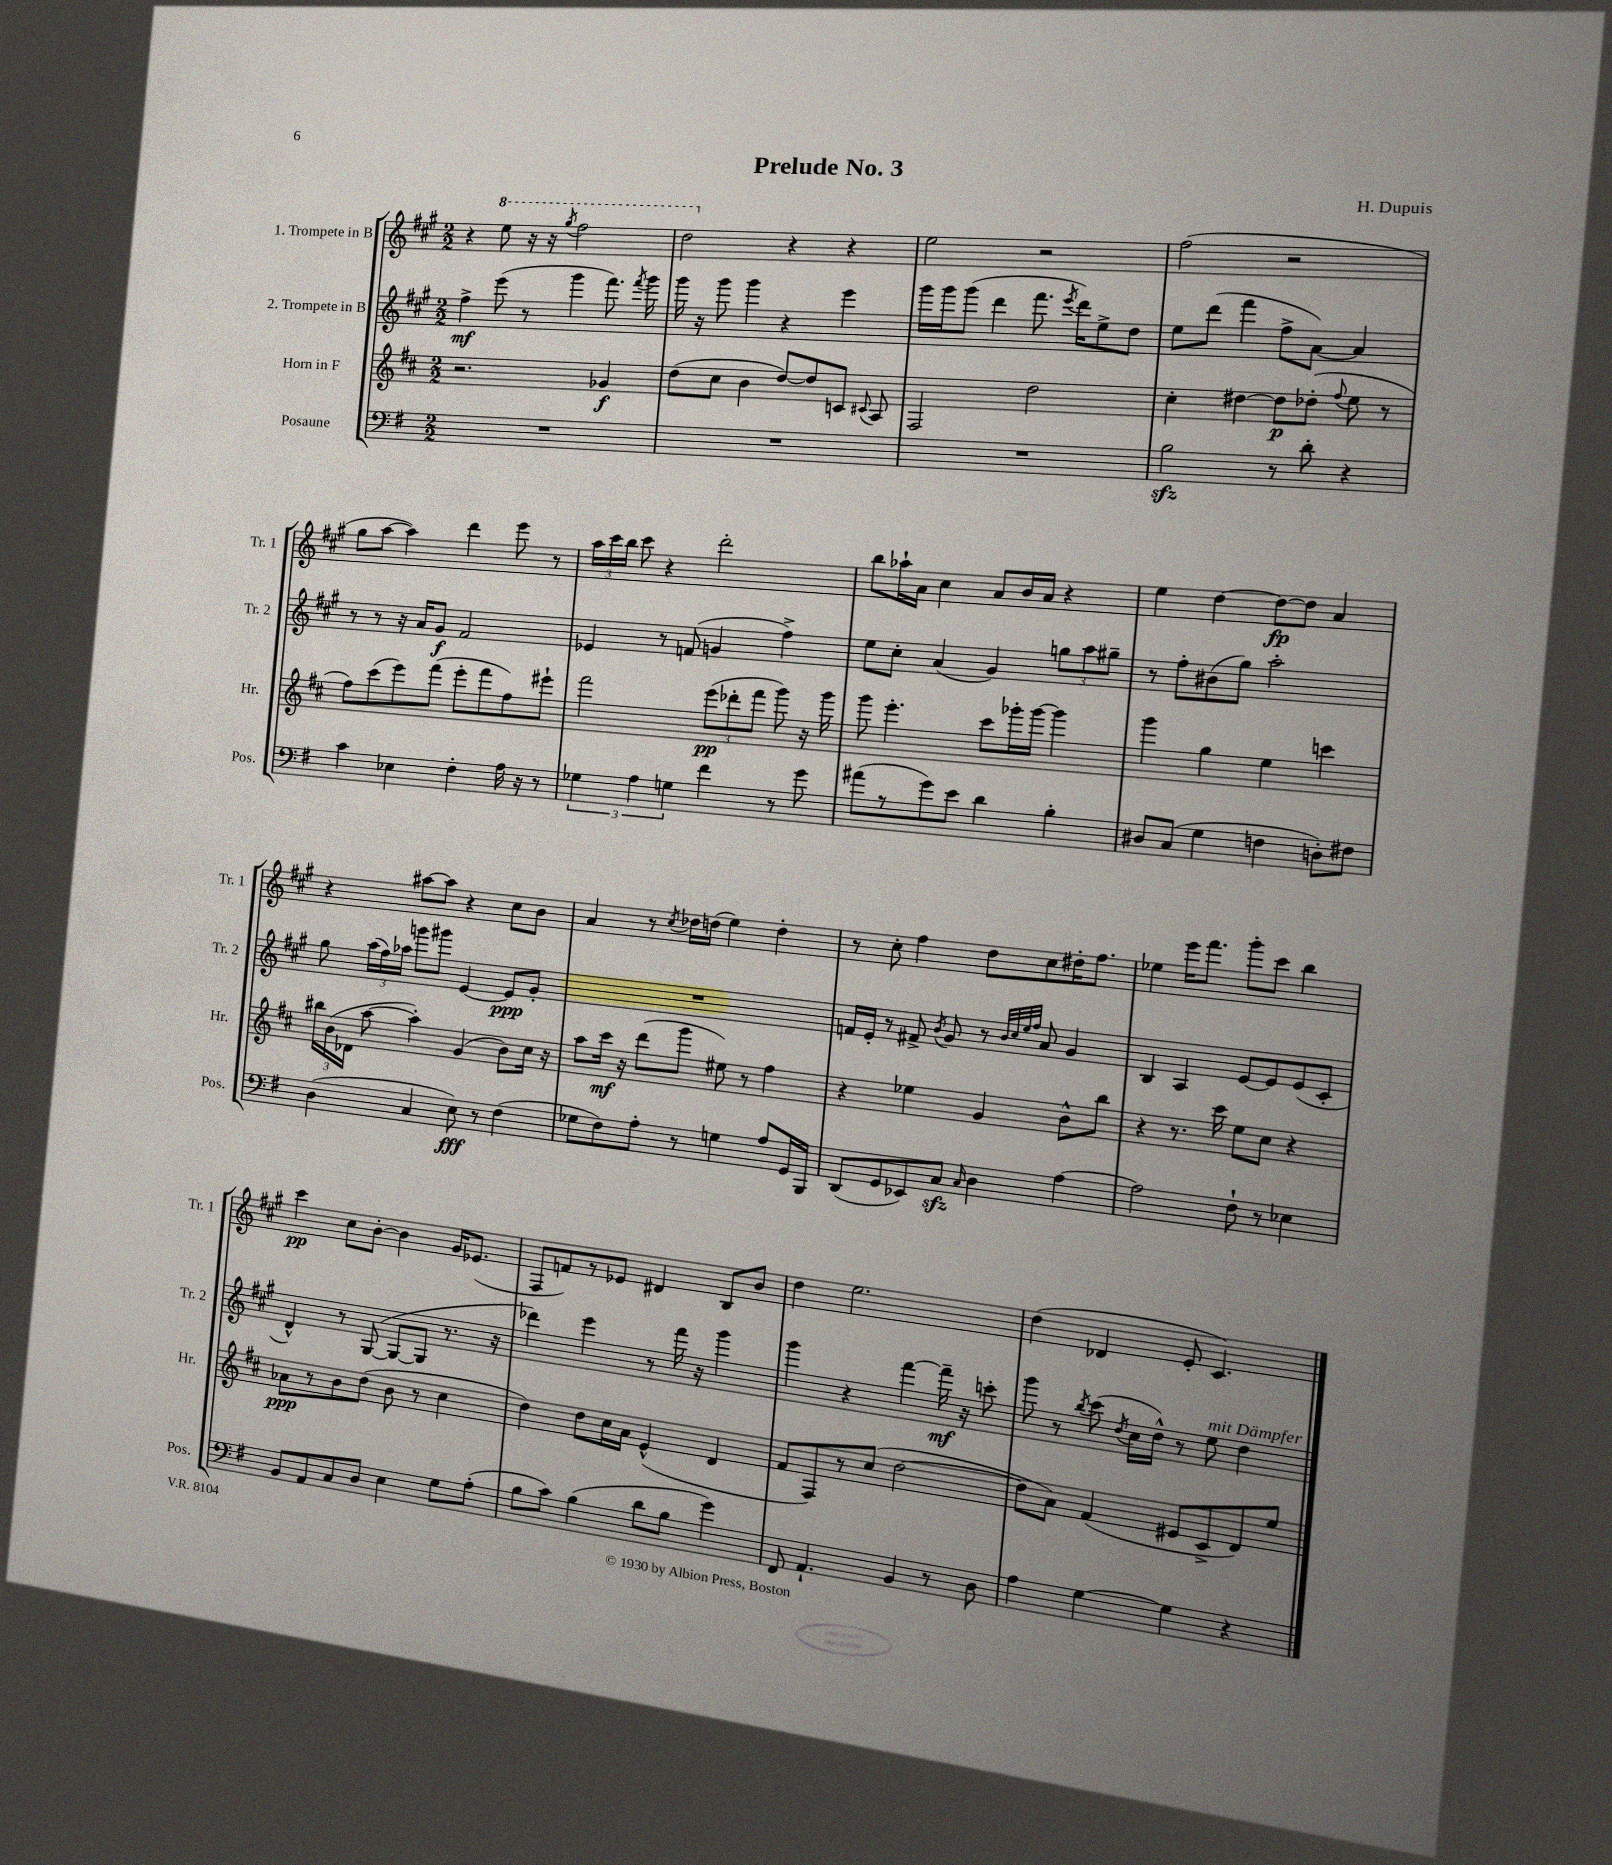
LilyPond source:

\header { title = "Prelude No. 3" composer = "H. Dupuis" }
<<
\new StaffGroup <<
\new Staff = "s0" \with { instrumentName = "1. Trompete in B" shortInstrumentName = "Tr. 1" } {
    \clef treble \key a \major \numericTimeSignature \time 2/2
    \autoBeamOff r4 \ottava #1 e'''8 r16 r16 \acciaccatura { gis'''8 } fis'''2 |
    d'''2 \ottava #0 r4 r4 |
    e''2 r2 |
    fis''2( r2 |
    gis''8[ a''8]~ a''4) d'''4 e'''8 r8 |
    \tuplet 3/2 { a''16[ cis'''16 b''16] } cis'''8 r4 d'''2-. |
    b''8[ aes''16-! a'16] cis''4 a'8[ b'16 a'16] r4 |
    e''4 d''4~ d''8[~\fp d''8] a'4 |
    r4 ais''8[~ ais''8] r4 cis''8[ b'8] |
    a'4 r8 \acciaccatura { cis''8 } des''16[ d''16]( e''4) d''4-. |
    r8 cis''8-. fis''4 d''8[ cis''8 dis''16-. fis''8.] |
    ees''4 e'''16[ fis'''8.] gis'''8[-. cis'''8] b''4 |
    cis'''4\pp cis''8[ b'8]~-. b'4 gis'16[ ees'8.]( |
    fis8[ f'8) r8 ees'8] dis'4 b8[ b'8] |
    d''4 e''2. |
    d''4( des'4 e'8-. cis'4.) \bar "|." |
}
\new Staff = "s1" \with { instrumentName = "2. Trompete in B" shortInstrumentName = "Tr. 2" } {
    \clef treble \key a \major \numericTimeSignature \time 2/2
    \autoBeamOff fis''4->\mf e'''8( r8 gis'''4 fis'''8.) \acciaccatura { fis'''8 } gis'''16 |
    gis'''16 r16 gis'''8 gis'''4 r4 e'''4 |
    gis'''16[ gis'''16 gis'''8]( d'''4 fis'''8. \acciaccatura { e'''8 } d'''16[) e''8-> d''8] |
    e''8[ d'''8]( fis'''4 fis''8[-> a'8]~) a'4 |
    r8 r8 r16 a'16[ gis'8]\f fis'2 |
    ees'4 r8 f'8( g'4 fis''4->) |
    e''8[ cis''8]-. a'4( gis'4) \tuplet 3/2 { g''8[ a''8 gis''8]-- } |
    r8 fis''8[-. bis'8( gis''8]) a''2-. |
    gis''8 \tuplet 3/2 { a''16[( fis''16) aes''16] } g'''8[ gis'''8] e'4~ e'8[\ppp gis'8]-. |
    R1 |
    f'16[ e'16]-. r8 fis'8-> \acciaccatura { b'8 } gis'8 r8 \grace { b'32[ cis''32 e''32 fis''32] } a'8 gis'4 |
    b4 a4 e'8[~ e'8 e'8( cis'8]-. |
    d'4-^) r8 gis8~( gis8[~ gis8] r8. r16 |
    des'''4) e'''4 r8 fis'''16 r16 gis'''4 |
    gis'''4 r4 fis'''4~ fis'''16--\mf r16 c'''8-. |
    gis'''8 r8 \acciaccatura { b''8 } cis'''8( \acciaccatura { d''8 } cis''16[ d''16]-^) r8 e''8^\markup { \italic "mit Dämpfer" } d''4 \bar "|." |
}
\new Staff = "s2" \with { instrumentName = "Horn in F" shortInstrumentName = "Hr." } {
    \clef treble \key d \major \numericTimeSignature \time 2/2
    \autoBeamOff r2. ges'4\f |
    d''8[( cis''8] b'4 d''8[~) d''8 c'8] \appoggiatura { cis'8 } a8 |
    fis2 d''2 |
    cis''4-. dis''4~ dis''8[\p des''8]-.( \appoggiatura { fis''8 } e''8 r8 |
    fis''8[) cis'''8( e'''8) fis'''8]( e'''8[-. fis'''8 fis''8) eis'''8]-! |
    fis'''2 \tuplet 3/2 { e'''8[\pp( des'''8-. fis'''8] } g'''8) r16 g'''16 |
    g'''8 e'''4.-. cis'''8[ ges'''16-. ges'''16]~ ges'''4 |
    g'''4 g''4 e''4 c'''4 |
    \tuplet 3/2 { bis''16[ b'16( des'16] } a''8~ a''4-.) g'4( b'8[) cis''16] r16 |
    a''8[ cis'''16]\mf r16 d'''8[( g'''8] eis''8) r8 fis''4 |
    r4 ees''4 g'4 b'8[-^ b''8] |
    r4 r8. cis'''16 e''8[ cis''8] r4 |
    aes'8[\ppp r8 b'8 d''8]( b'8 r8 cis''4 |
    d''4) d''8[ cis''16 a'16] e'4-^( d'4 |
    fis'8[ fis8) r8 cis''8]( d''2~ |
    d''8[ a'8]) fis'4( eis'8[ cis'8-> d'8) e''8] \bar "|." |
}
\new Staff = "s3" \with { instrumentName = "Posaune" shortInstrumentName = "Pos." } {
    \clef bass \key g \major \numericTimeSignature \time 2/2
    \autoBeamOff R1 |
    R1 |
    R1 |
    b2\sfz r8 d'8-. r4 |
    c'4 ees4 fis4-. a16 r16 r8 |
    \tuplet 3/2 { ges4 a4 g4 } fis'4 r8 g'8 |
    ais'8[( r8 g'8) e'8] d'4 b4-. |
    dis8[ c8]( g4 f4 d8[-.) fis8] |
    d4( c4 e8\fff) r8 fis4( |
    ges8[ fis8) a8]-. r8 g4 a8[ g,16 b,,16] |
    d,8[( g,8 ees,8) c8]\sfz \grace { c16 } d4 a4~ |
    a2 fis8-! r8 ees4 |
    b,8[ a,8 c8 d8] e4 g8[ a8]-.( |
    b8[ c'8]) b4( d'8[ b8] g'4) |
    fis,8 a,4.-! b,4 r8 d8 |
    a4 g4~ g4 r4 \bar "|." |
}
>>
>>
\layout { \context { \Score \remove "Bar_number_engraver" } }
